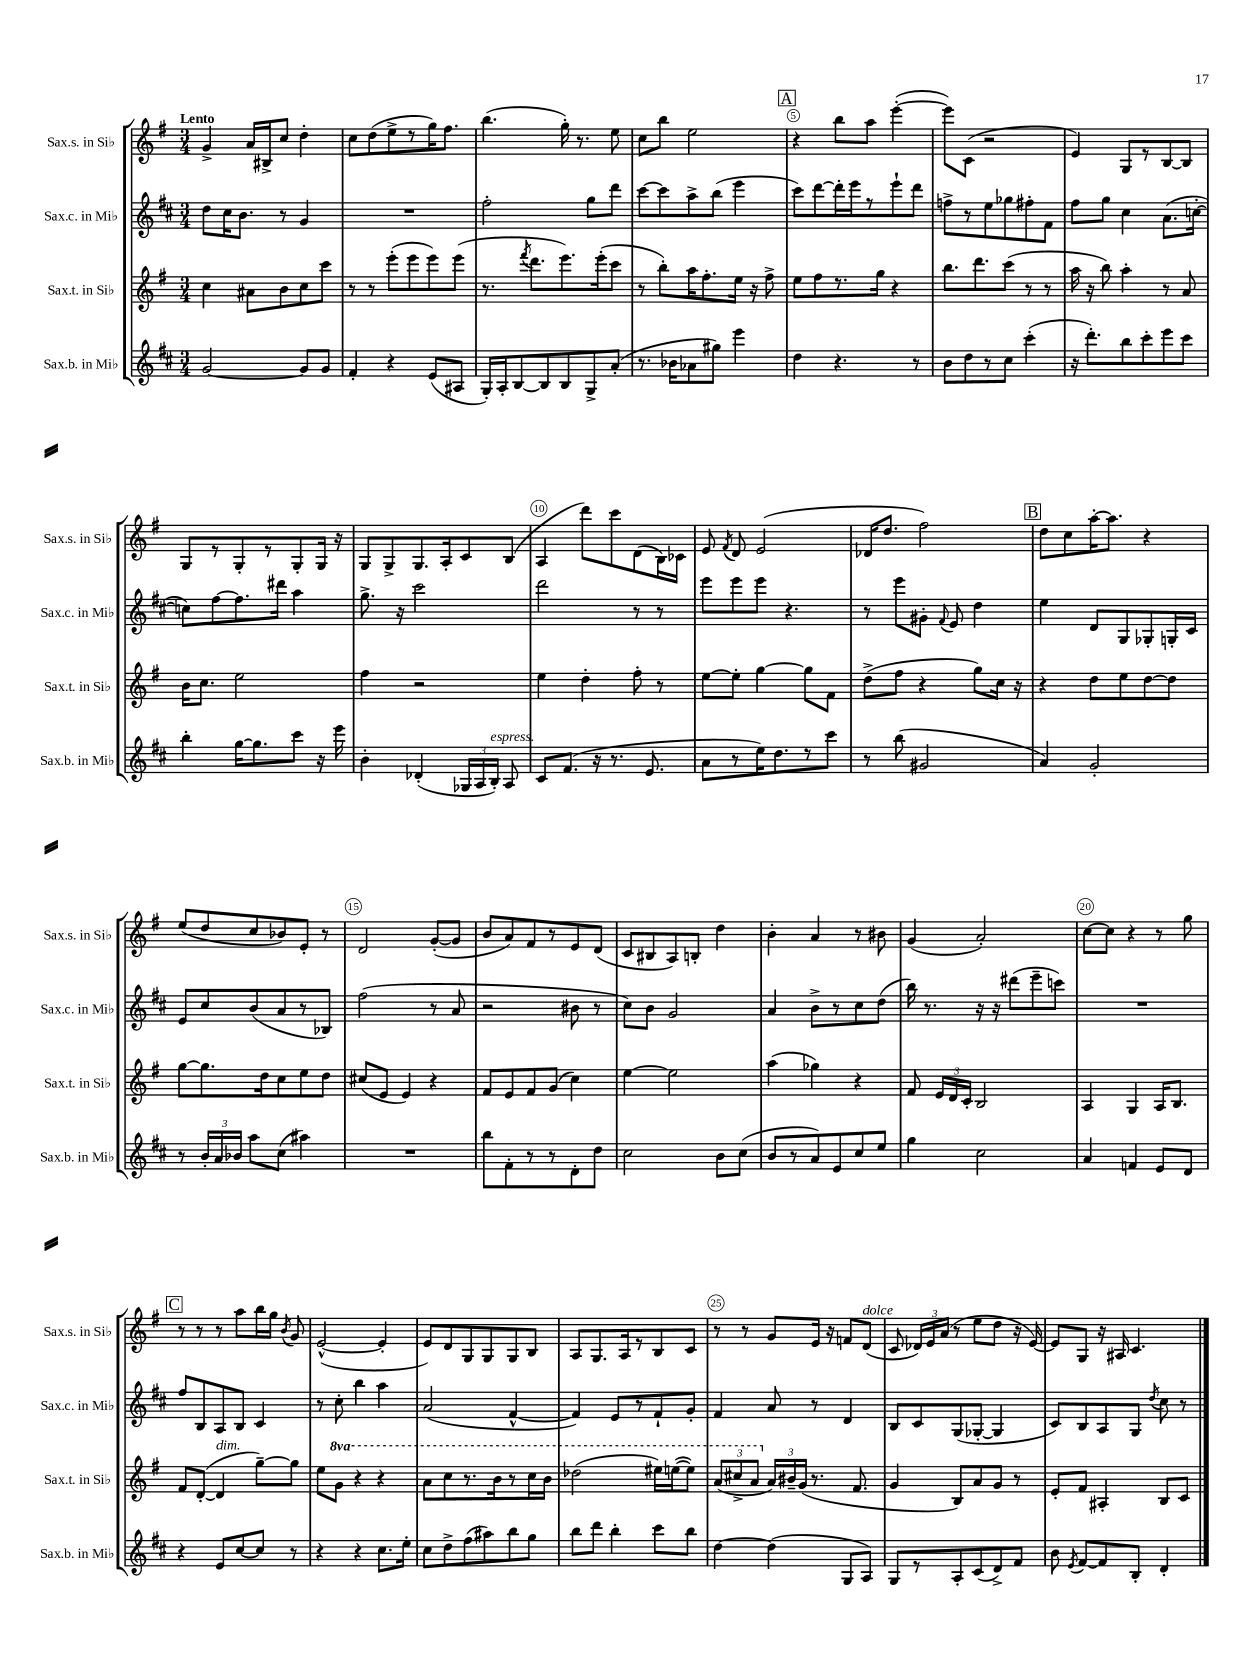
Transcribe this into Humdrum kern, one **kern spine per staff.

**kern	**kern	**kern	**kern
*staff4	*staff3	*staff2	*staff1
*clefG2	*clefG2	*clefG2	*clefG2
*k[f#c#]	*k[f#]	*k[f#c#]	*k[f#]
*M3/4	*M3/4	*M3/4	*M3/4
[2g	4cc	8dd	4g^
.	.	16cc#	.
.	.	8.b	.
.	8a#	.	16a
.	.	.	16B#^
.	8b	8r	8cc
8g]	8cc	4g	4dd'
8g	8ccc	.	.
=	=	=	=
4f#'	8r	2.r	8cc
.	8r	.	(8dd
4r	(8eee'	.	8ee^
.	8eee	.	8r
(8e	8eee)	.	16gg)
.	.	.	8.ff#
8A#	(8eee	.	.
=	=	=	=
16G')	8.r	2ff#'	(4.bb
16A'	.	.	.
[8B	.	.	.
.	8qfff#	.	.
.	8.ddd	.	.
8B]	.	.	.
8B	8.eee)	.	16gg')
.	.	.	8.r
8G^	.	8gg	.
.	(16eee'	.	.
(8a'	8ccc	8ddd	8ee
=	=	=	=
8.r	8r	[8ccc#	8cc
.	8bb')	8ccc#]	8bb
16b-	.	.	.
8a-	16aa	8aa^	2ee
.	8.ff#'	.	.
8gg#)	.	(8bb	.
4eee	16ee	4eee	.
.	16r	.	.
.	8ff#^	.	.
=	=	=	=
4dd	8ee	8ccc#)	4r
.	8ff#	[8ddd	.
4.r	8.r	16ddd']	8bb
.	.	16eee	.
.	.	8r	8aa
.	16gg	.	.
.	4r	8eee`	([4eee'
8r	.	8ddd	.
=	=	=	=
8b	8.bb	8ff^	8eee])
8dd	.	8r	(8c
.	8.ddd	.	.
8r	.	8ee	2r
8cc#	(8ccc	8gg-	.
(4ccc#'	8r	8ff#'	.
.	8r	8f#	.
=	=	=	=
16r	16aa	8ff#	4e)
8.ddd')	16r	.	.
.	8bb)	8gg	.
8bb	4aa'	4cc#	8G
8ccc#'	.	.	8r
8eee	8r	(8.a	[8B
8ccc#	8a	.	8B]
.	.	[16cc'	.
=	=	=	=
4bb'	16b	8cc])	8G
.	8.cc	.	.
.	.	[8ff#	8r
[16gg	2ee	8.ff#]	8G'
8.gg]	.	.	.
.	.	.	8r
.	.	16ddd#	.
8ccc#	.	4aa	8G'
16r	.	.	16G
16eee	.	.	16r
=	=	=	=
4b'	4ff#	8.gg^	8G
.	.	.	8G^
.	.	16r	.
(4d-'	2r	2ccc#	8.G
.	.	.	16A'
24G-	.	.	8c
24A	.	.	.
24B')	.	.	.
8A	.	.	(8B
=	=	=	=
8c#	4ee	2ddd	4A
(8.f#	.	.	.
.	4dd'	.	8ddd)
16r	.	.	.
8.r	.	.	8ccc
.	8ff#'	8r	(8d
8.e	.	.	.
.	8r	8r	16B)
.	.	.	16c-
=	=	=	=
8a	[8ee	8eee	8e
.	.	.	8qf#
8r	8ee']	8eee	8d
16ee)	[4gg	8eee	(2e
8.dd	.	.	.
.	.	4.r	.
8r	8gg]	.	.
8ccc#	8f#	.	.
=	=	=	=
8r	(8dd^	8r	16d-
.	.	.	8.dd
(8bb	8ff#	8eee	.
2g#	4r	8g#'	2ff#)
.	.	8qqf#	.
.	.	8e	.
.	8gg)	4dd	.
.	16cc	.	.
.	16r	.	.
=	=	=	=
4a)	4r	4ee	8dd
.	.	.	8cc
2g'	8dd	8d	[16aa'
.	.	.	8.aa]
.	8ee	8G	.
.	[8dd	8G-'	4r
.	8dd]	16G'	.
.	.	16c#	.
=	=	=	=
8r	[8gg	8e	(8ee
24b'	8.gg]	8cc#	8dd
24a	.	.	.
24b-	.	.	.
8aa	.	(8b	8cc
.	16dd	.	.
(8cc#	8cc	8a	8b-)
4aa#)	8ee	8r	8e'
.	8dd	8B-)	8r
=	=	=	=
2.r	(8cc#	(2ff#	2d
.	8e	.	.
.	4e)	.	.
.	4r	8r	([8g'
.	.	8a	8g]
=	=	=	=
8bb	8f#	2r	8b
8f#'	8e	.	8a)
8r	8f#	.	8f#
8r	(8g	.	8r
8d'	4cc)	8b#	8e
8dd	.	8r	(8d
=	=	=	=
2cc#	[4ee	8cc#)	8c
.	.	8b	8B#
.	2ee]	2g	8A)
.	.	.	8B'
8b	.	.	4dd
(8cc#	.	.	.
=	=	=	=
8b	(4aa	4a	4b'
8r	.	.	.
8a)	4gg-)	8b^	4a
8e	.	8r	.
8cc#	4r	8cc#	8r
8ee	.	(8dd	8b#
=	=	=	=
4gg	8f#	16bb)	(4g
.	.	8.r	.
.	24e	.	.
.	24d	.	.
.	24c'	.	.
2cc#	2B	16r	2a')
.	.	16r	.
.	.	(8ddd#	.
.	.	8eee~	.
.	.	8ccc)	.
=	=	=	=
4a	4A	2.r	[8cc
.	.	.	8cc]
4f	4G	.	4r
8e	16A	.	8r
.	8.B	.	.
8d	.	.	8gg
=	=	=	=
4r	8f#	8ff#	8r
.	([8d'	8B	8r
8e	4d]	8A	8r
[8cc#	.	8B	8aa
8cc#]	[8gg~)	4c#	16bb
.	.	.	16gg
.	.	.	8qb
8r	8gg]	.	8g
=	=	=	=
4r	8ee	8r	([2e^^
.	8gg	8cc#'	.
4r	4r	4bb	.
8.cc#	4r	4aa	4e']
16ee'	.	.	.
=	=	=	=
8cc#	8aa	(2a	8e)
8dd^	8ccc	.	8d
(8ff#	8.r	.	8G
8aa#)	.	.	8G
.	16bb	.	.
8bb	8r	[4f#^^	8G
8gg	16ccc	.	8B
.	16bb	.	.
=	=	=	=
8bb	(2ddd-	4f#])	8A
8ddd	.	.	8.G
4bb'	.	8e	.
.	.	.	16A
.	.	8r	8r
8ccc#	16eee#)	8f#`	8B
.	([16eee	.	.
8bb	8eee])	8g'	8c
=	=	=	=
[4dd	(12aa	4f#	8r
.	12ccc#^	.	.
.	.	.	8r
.	12aa	.	.
(4dd]	24a)	8a	8g
.	24b#~	.	.
.	(24g	.	.
.	8.r	8r	16e
.	.	.	16r
8G	.	4d	8f
.	8.f#	.	.
8A)	.	.	(8d
=	=	=	=
8G	4g	8B	8c
8r	.	8c#	24d-)
.	.	.	24e
.	.	.	(24a
8A'	8B)	(8G	8r
(8c#	8a	[8G-'	8ee
8d^)	8g	4G-]	8dd
8f#	8r	.	16r
.	.	.	[16e)
=	=	=	=
8b	8e'	8c#)	8e]
8qe	.	.	.
[8f#	8f#	8B	8G
8f#]	4A#'	8A	16r
.	.	.	16A#
8B'	.	8G	4.c
.	.	8qdd	.
4d'	8B	8cc#	.
.	8c	8r	.
==	==	==	==
*-	*-	*-	*-
